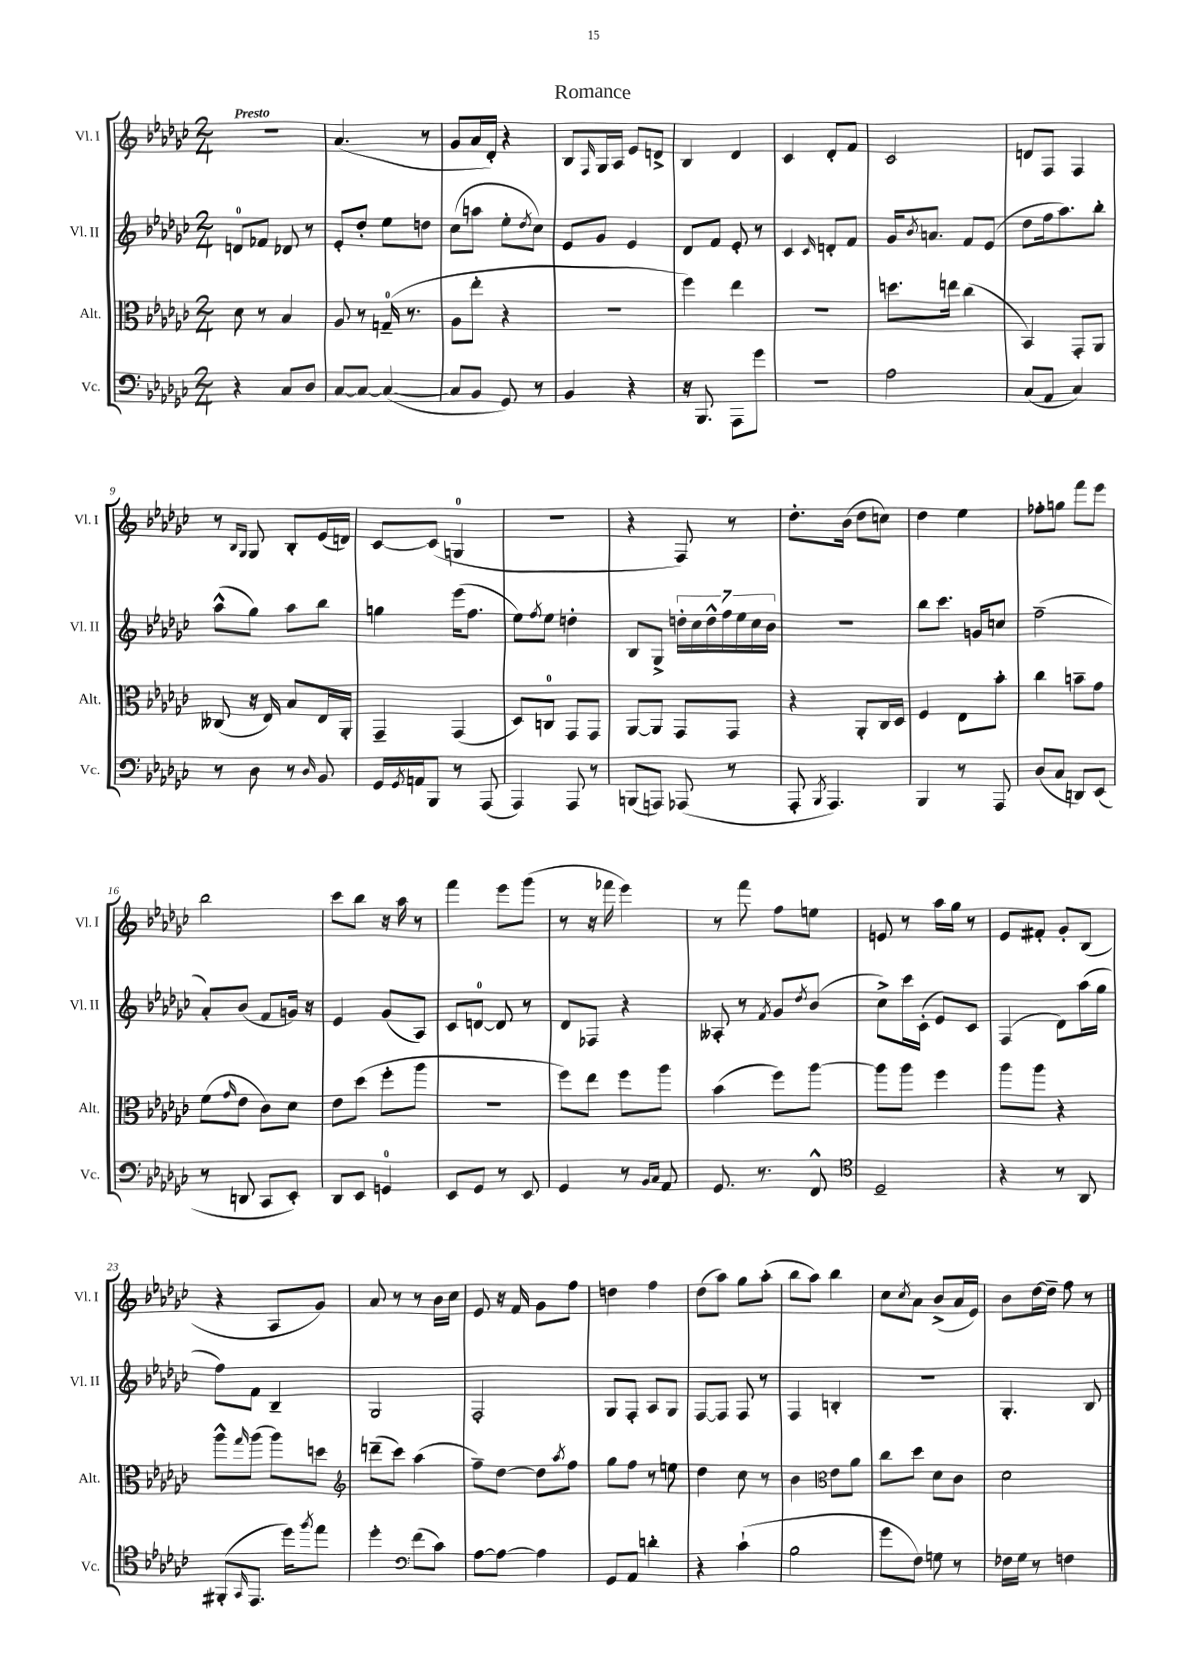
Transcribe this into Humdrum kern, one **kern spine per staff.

**kern	**kern	**kern	**kern
*staff4	*staff3	*staff2	*staff1
*clefF4	*clefC3	*clefG2	*clefG2
*k[b-e-a-d-g-c-]	*k[b-e-a-d-g-c-]	*k[b-e-a-d-g-c-]	*k[b-e-a-d-g-c-]
*M2/4	*M2/4	*M2/4	*M2/4
4r	8d-	8d	2r
.	8r	8f-	.
8C-	4B-	8d-	.
8D-	.	8r	.
=	=	=	=
[8C-	8A-	8e-'	(4.a-
8C-_	8r	8dd-'	.
(4C-_	(16G~	8ee-	.
.	8.r	.	.
.	.	8dd	8r
=	=	=	=
8C-]	8A-	(8cc-	8g-
8BB-	8ee-'	8aa	16a-
.	.	.	16d-')
8GG-)	4r	8ee-'	4r
.	.	8qdd-	.
8r	.	8cc-)	.
=	=	=	=
4BB-	2r	8e-	8B-
.	.	.	16qqF
.	.	8g-	16G-
.	.	.	16A-
4r	.	4e-	8e-
.	.	.	8d^
=	=	=	=
16r	4ff)	8d-	4B-
8.BBB-	.	.	.
.	.	8f	.
8AAA-	4ee-	8e-'	4d-
8g-	.	8r	.
=	=	=	=
2r	2r	4c-	4c-
.	.	16qqc-	.
.	.	8d'	8d-'
.	.	8f	8f
=	=	=	=
2A-	8.dd	16g-	2c-
.	.	8qb-	.
.	.	8.a	.
.	16ee	.	.
.	(4cc-	8f	.
.	.	(8e-	.
=	=	=	=
(8C-	4BB-)	8dd-	8d
8AA-	.	16ff	8F
.	.	8.aa-)	.
4C-)	8GG-'	.	4F
.	8AA-	8bb-'	.
=	=	=	=
8r	(8C--	(8aa-^^	8r
.	.	.	16qqB-
.	.	.	16qqG-
8D-	16r	8gg-)	8G-
.	16E-)	.	.
8r	8B-	8aa-	8B-'
16qqD-	.	.	.
8BB-	16E-	8bb-	(16e-
.	16AA-'	.	16d)
=	=	=	=
16GG-	4GG-~	4gg	[8c-
8qGG-	.	.	.
16AA	.	.	.
8BBB-	.	.	(8c-]
8r	(4GG-	(16eee-	4G
.	.	8.ff	.
(8AAA-	.	.	.
=	=	=	=
4AAA-)	8D-)	8ee-)	2r
.	.	8qff	.
.	8C	8ee-	.
8AAA-	8GG-	4dd'	.
8r	8GG-	.	.
=	=	=	=
(8BBB	[8AA-	8B-	4r
8AAA)	8AA-]	8G-^	.
(8AAA-	8GG-	28dd'	8F)
.	.	28cc-	.
.	.	28dd^^	.
.	.	28ff	.
8r	8GG-	.	8r
.	.	28ee-	.
.	.	28cc-	.
.	.	28b-	.
=	=	=	=
8AAA-'	4r	2r	8.dd-'
8qBBB-	.	.	.
4.AAA-)	.	.	.
.	.	.	(16b-
.	8AA-'	.	8dd-
.	16C-	.	8cc)
.	16D-	.	.
=	=	=	=
4BBB-	4F	8bb-	4dd-
.	.	8.ccc-	.
8r	8E-	.	4ee-
.	.	16g	.
8AAA-	8b-'	8cc	.
=	=	=	=
(8D-	4cc-	(2ff~	8ff-'
8C-	.	.	8gg
8DD)	8b~	.	8fff
(8EE-	8g-	.	8eee-
=	=	=	=
8r	(8f	8a-')	2bb-
.	16qqg-	.	.
8DD	8e-	(8b-	.
8CC-	8c-)	8f	.
8EE-')	8d-	16g)	.
.	.	16r	.
=	=	=	=
8DD-	8e-	4e-	8ccc-
8EE-	(8dd-	.	8bb-
4GG	8ff'	(8g-	16r
.	.	.	16aa-
.	8aa-	8A-)	8r
=	=	=	=
8EE-	2r	8c-	4fff
8GG-	.	[8d	.
8r	.	8d]	8eee-
8EE-	.	8r	(8ggg-
=	=	=	=
4GG-	8ff)	8d-	8r
.	8ee-	8F-	16r
.	.	.	16fff-
8r	8ff	4r	4eee-)
16qqBB-	.	.	.
16qqC-	.	.	.
8AA-	8aa-	.	.
=	=	=	=
8.GG-	(4b-	8A--'	8r
.	.	8r	8fff
8.r	.	.	.
.	.	8qf	.
.	8ff)	8g-	8ff
.	.	8qdd-	.
8FF^^	[8aa-	(8b-	8ee
=	=	=	=
*clefC4	*	*	*
2D-~	8aa-]	8cc-^)	8e
.	8aa-	16ccc-	8r
.	.	(16c-'	.
.	4ff	8e-)	16aa-
.	.	.	16gg-
.	.	8c-	8r
=	=	=	=
4r	8aa-	(4F	8e-
.	8aa-	.	8f#'
8r	4r	8d-)	8g-'
8AA-	.	(16aa-	(8B-
.	.	16gg-	.
=	=	=	=
(8FF#'	8aa-^^	8ff)	4r
16qqGG-	16qqgg-	.	.
8.EE-	(8aa-	8f	.
.	8aa-)	4B-~	8A-
16dd-)	.	.	.
8qff	.	.	.
8ee-	8dd	.	8g-)
=	=	=	=
*	*clefG2	*	*
4dd-'	(8ddd~	2G-	8a-
.	8ccc-)	.	8r
*clefF4	*	*	*
(8f	(4aa-	.	8r
8c-)	.	.	16b-
.	.	.	16cc-
=	=	=	=
[8A-	8ff~)	2F'	8e-
8A-_	[8dd-	.	16r
.	.	.	16f
4A-]	8dd-]	.	8g-
.	8qaa-	.	.
.	8ff	.	8ff
=	=	=	=
8GG-	8gg-	8G-	4dd
8AA-	8ff	8F'	.
4d'	8r	8A-	4ff
.	8ee	8G-	.
=	=	=	=
4r	4dd-	[8F	(8dd-
.	.	8F]	8aa-)
(4c-`	8cc-	8F	8gg-
.	8r	8r	(8aa-'
=	=	=	=
2B-	4b-	4F	8bb-
.	.	.	8aa-)
*	*clefC3	*	*
.	8e-	4B'	4bb-
.	8a-	.	.
=	=	=	=
8g-	8cc-	2r	8cc-
.	.	.	8qcc-
8F)	8dd-	.	8a-
8G	8d-	.	(8b-^
8r	8c-	.	16a-
.	.	.	16e-)
=	=	=	=
16F-	2d-	4.G-'	8b-
16G-	.	.	.
8r	.	.	[16dd-
.	.	.	16dd-~]
4F	.	.	8ff
.	.	8B-	8r
==	==	==	==
*-	*-	*-	*-
